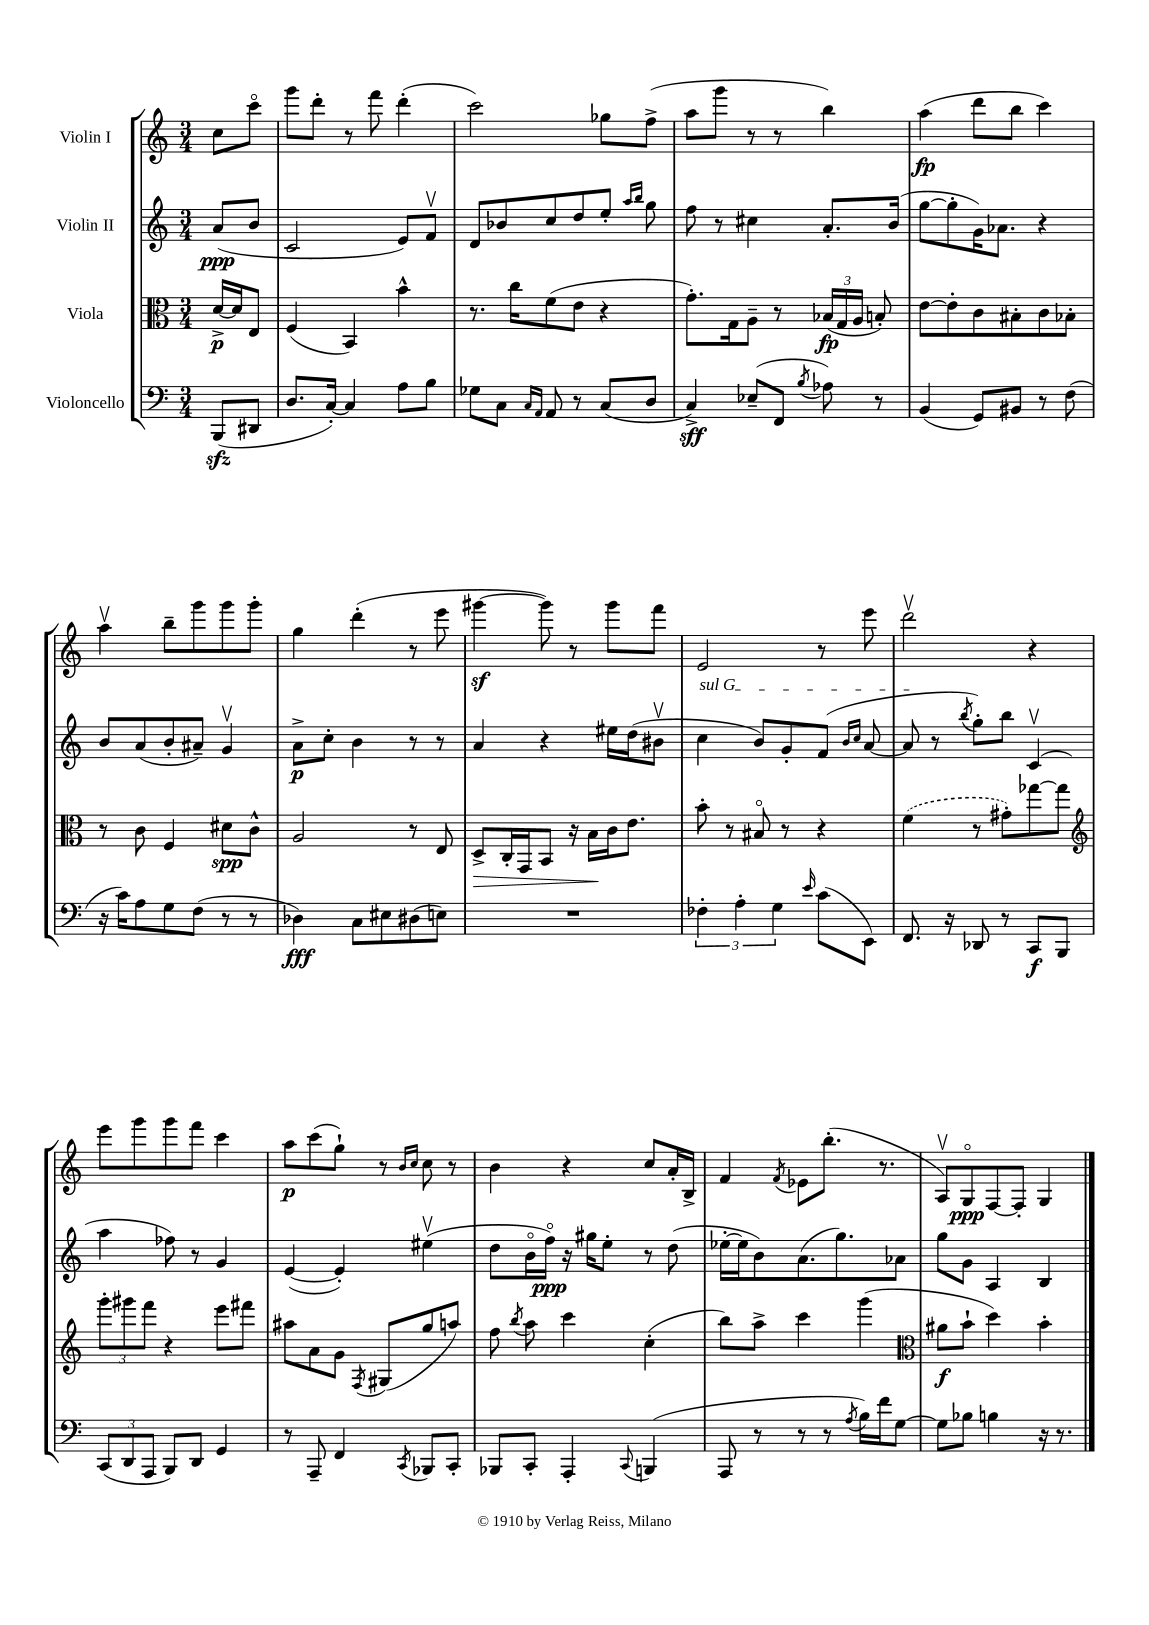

**kern	**kern	**kern	**kern
*staff4	*staff3	*staff2	*staff1
*clefF4	*clefC3	*clefG2	*clefG2
*k[]	*k[]	*k[]	*k[]
*M3/4	*M3/4	*M3/4	*M3/4
(8BBB	[16d^	(8a	8cc
.	16d]	.	.
8DD#	8E	8b	8ccco
=	=	=	=
8.D	(4F	2c	8ggg
.	.	.	8ddd'
[16C')	.	.	.
4C]	4BB)	.	8r
.	.	.	8fff
8A	4b^^	8e)	(4ddd'
8B	.	8fv	.
=	=	=	=
8G-	8.r	8d	2ccc)
8C	.	8b-	.
.	16cc	.	.
16qqC	.	.	.
16qqAA	.	.	.
8AA	(8f	8cc	.
8r	8e	8dd	.
(8C	4r	8ee'	8gg-
.	.	16qqaa	.
.	.	16qqbb	.
8D	.	8gg	(8ff^
=	=	=	=
4C^)	8.g')	8ff	8aa
.	.	8r	8ggg
.	16G	.	.
(8E-~	8A~	4cc#	8r
8FF	8r	.	8r
8qB	.	.	.
8A-)	(24B-	8.a'	4bb)
.	24G	.	.
.	24A	.	.
8r	8B')	.	.
.	.	(16b	.
=	=	=	=
(4BB	[8e	[8gg	(4aa
.	8e']	8gg']	.
8GG)	8c	16g)	8ddd
.	.	8.a-	.
8BB#	8B#'	.	8bb
8r	8c	4r	4ccc)
(8F	8B-'	.	.
=	=	=	=
16r	8r	8b	4aav
16c)	.	.	.
8A	8c	(8a	.
8G	4F	8b'	8bb~
(8F	.	8a#~)	8ggg
8r	8d#	4gv	8ggg
8r	8c^^	.	8ggg'
=	=	=	=
4D-)	2A	8a^	4gg
.	.	8cc'	.
8C	.	4b	(4ddd'
8E#	.	.	.
(8D#	8r	8r	8r
8E)	8E	8r	8eee
=	=	=	=
2.r	8D^	4a	[4ggg#
.	16C'	.	.
.	16GG	.	.
.	8BB	4r	8ggg#])
.	16r	.	8r
.	16B	.	.
.	16c	16ee#	8ggg#
.	8.e	(16dd	.
.	.	8b#v	8fff
=	=	=	=
6F-'	8b'	4cc	2e
.	8r	.	.
6A'	.	.	.
.	8B#o	8b)	.
6G	.	.	.
.	8r	8g'	.
16qqe	.	.	.
(8c	4r	(8f	8r
.	.	16qqb	.
.	.	16qqcc	.
8EE)	.	[8a	8eee
=	=	=	=
8.FF	(4f	8a]	2dddv
.	.	8r	.
16r	.	.	.
.	.	8qbb	.
8DD-	8r	8gg')	.
8r	8g#')	8bb	.
8CC	[8gg-	(4cv	4r
8BBB	8gg-]	.	.
=	=	=	=
*	*clefG2	*	*
(12CC	12ggg'	4aa	8eee
12DD	12ggg#	.	.
.	.	.	8ggg
12AAA	12fff	.	.
8BBB)	4r	8ff-)	8ggg
8DD	.	8r	8fff
4GG	8eee	4g	4ccc
.	8fff#	.	.
=	=	=	=
8r	8aa#	([4e	8aa
8AAA~	8a	.	(8ccc
4FF	8g	4e'])	8gg`)
.	8qF	.	.
.	(8G#	.	8r
.	.	.	16qqb
8qCC	.	.	16qqcc
8BBB-	8gg	(4ee#v	8cc
8CC'	8aa)	.	8r
=	=	=	=
8BBB-	8ff	8dd	4b
.	8qbb	.	.
8CC'	8aa	16bo	.
.	.	16ffo)	.
4AAA'	4ccc	16r	4r
.	.	16gg#	.
.	.	8ee'	.
8qqCC	.	.	.
(4BBB	(4cc'	8r	8cc
.	.	(8dd	16a'
.	.	.	16B^
=	=	=	=
8AAA	8bb)	[16ee-'	4f
.	.	16ee-]	.
8r	8aa^	8b)	.
.	.	.	8qf
8r	4ccc	(8.a	8e-
8r	.	.	(8.bb'
.	.	8.gg)	.
8qA	.	.	.
16B)	(4ggg	.	.
16f	.	.	8.r
[8G	.	8a-	.
=	=	=	=
*	*clefC3	*	*
8G]	8a#	8gg	8Av)
8B-	8b`	8g	8Go
4B	4dd)	4A	[8F
.	.	.	8F']
16r	4b'	4B	4G
8.r	.	.	.
==	==	==	==
*-	*-	*-	*-
